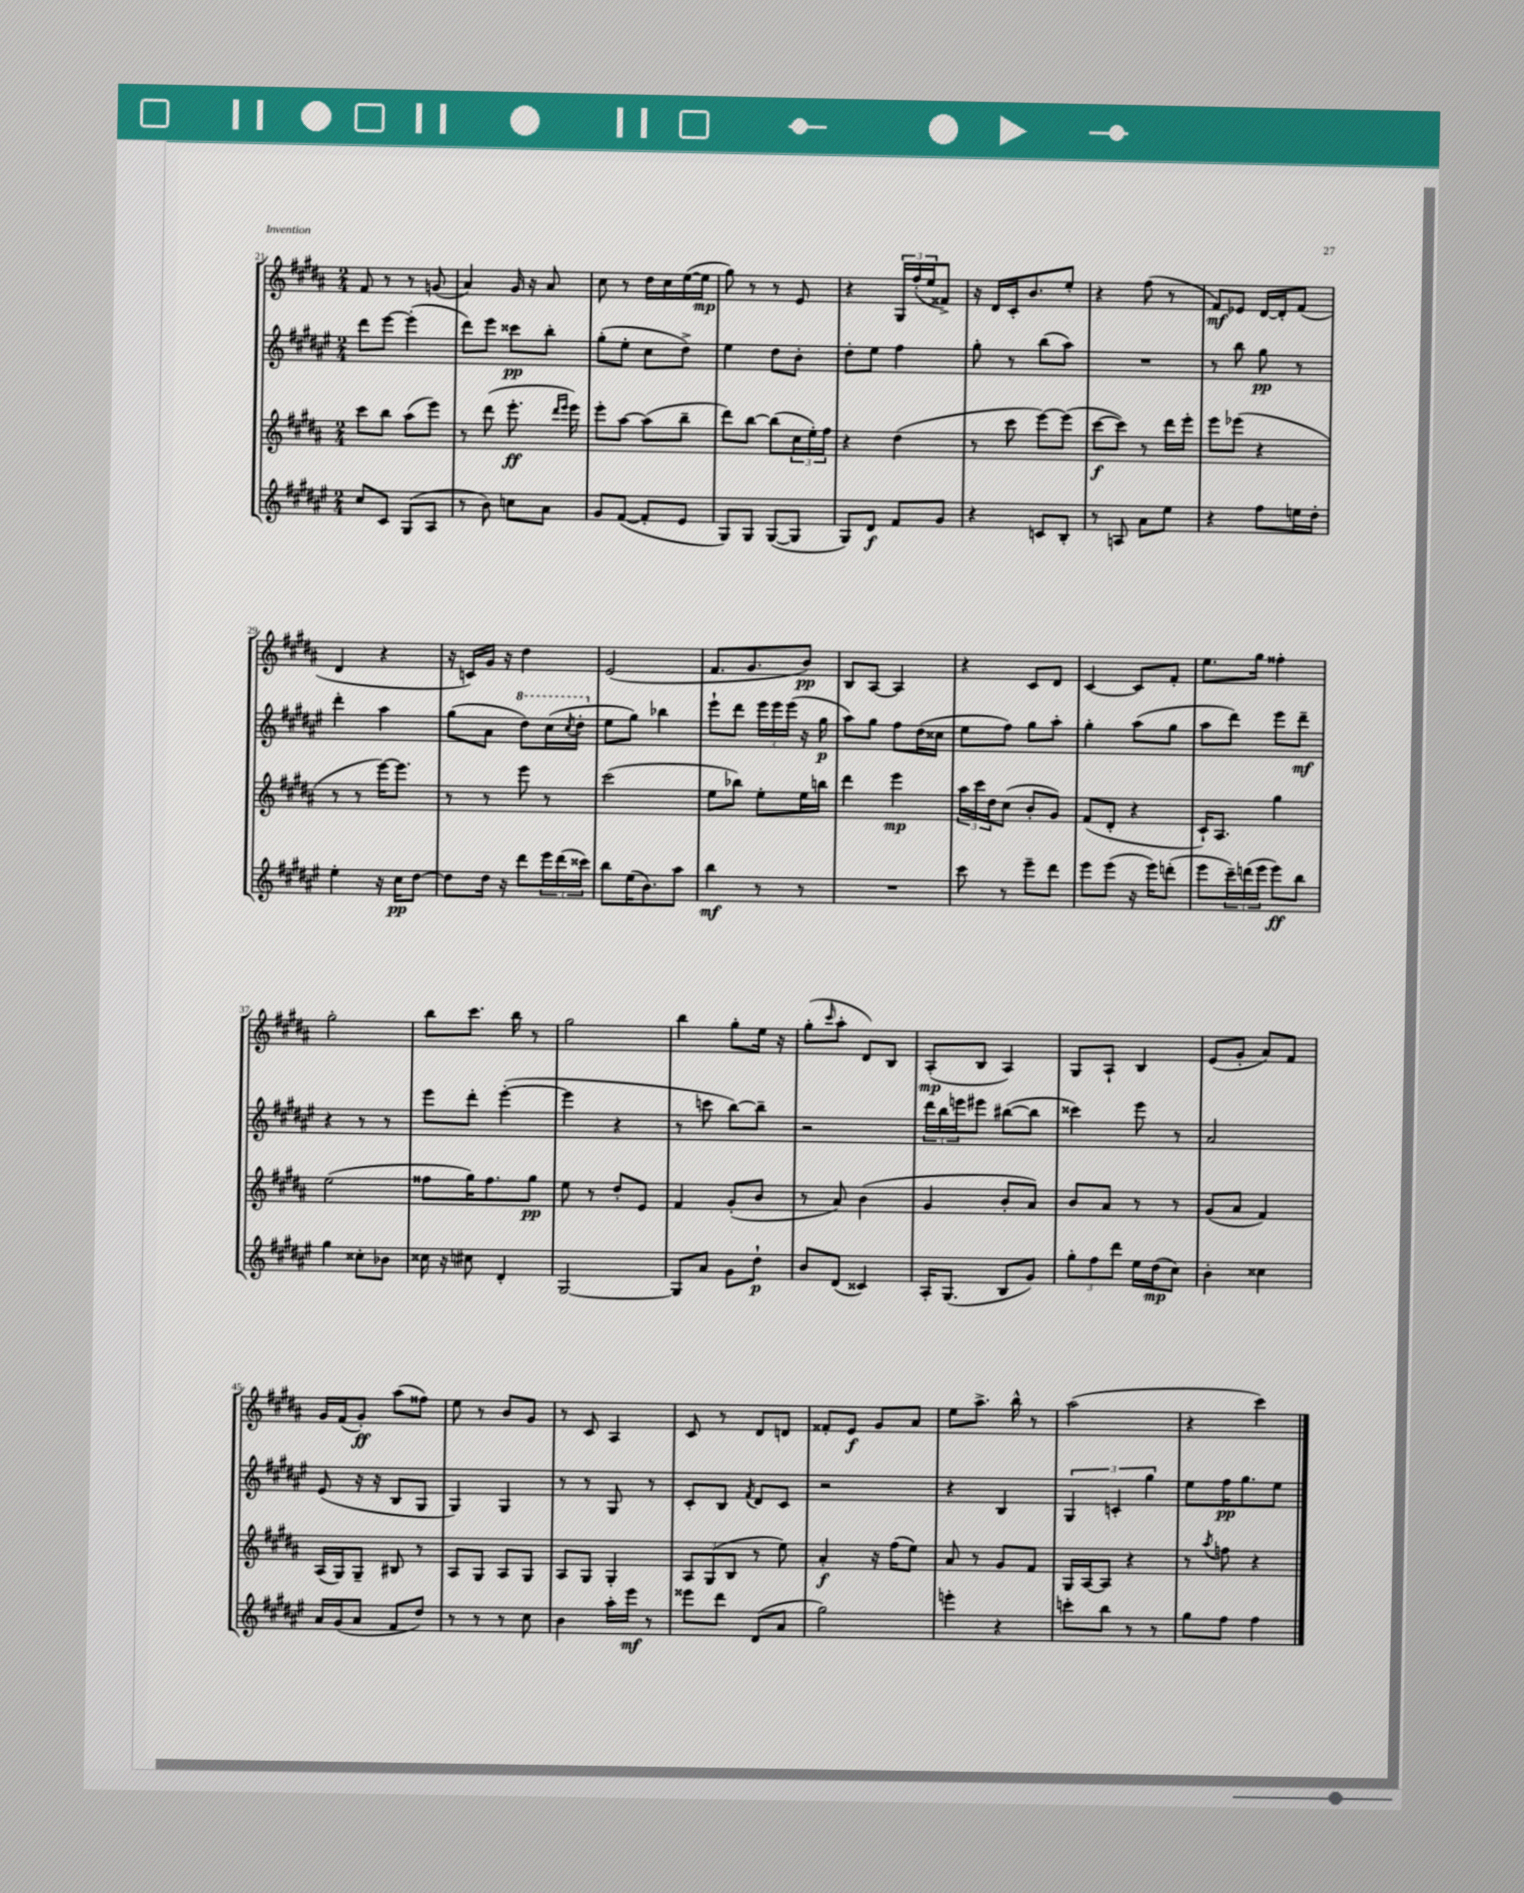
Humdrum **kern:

**kern	**kern	**kern	**kern
*staff4	*staff3	*staff2	*staff1
*clefG2	*clefG2	*clefG2	*clefG2
*k[f#c#g#d#a#e#]	*k[f#c#g#d#a#]	*k[f#c#g#d#a#e#]	*k[f#c#g#d#a#]
*M2/4	*M2/4	*M2/4	*M2/4
8cc#	8ccc#	8ddd#	8f#
8c#	8bb	[8eee#	8r
(8G#	(8aa#	(4eee#']	8r
8A#	8eee)	.	(8g
=	=	=	=
8r	8r	8ddd#)	4a#)
8b)	(8ddd#	8eee#	.
8cc	8.eee'	8ccc##	16g#
.	.	.	16r
8a#	.	8bb'	8a#
.	16qqddd#	.	.
.	16qqeee	.	.
.	16eee)	.	.
=	=	=	=
8g#	8eee'	(8gg#'	8cc#
([8f#	[8aa#	8ee#'	8r
8f#']	(8aa#]	8cc#	16dd#
.	.	.	16cc#
8e#	8bb~	8dd#^)	([16ee
.	.	.	16ee]
=	=	=	=
8G#)	8ddd#)	4ee#	8gg#)
8G#	[8bb	.	8r
([8G#	(8bb]	8dd#	8r
8G#]	24cc#	8b'	8e
.	24ee')	.	.
.	24ff#	.	.
=	=	=	=
8G#)	4r	8dd#'	4r
8d#	.	8ee#	.
8f#	(4dd#	4ff#	24G#
.	.	.	(24ff#'
.	.	.	24ee
8g#	.	.	8f##^)
=	=	=	=
4r	8r	8gg#'	16r
.	.	.	16d#
.	8ccc#	8r	16c#'
.	.	.	8.b
8c	[8eee)	(8bb	.
8B'	(8eee]	8aa#)	8ee'
=	=	=	=
8r	[8ccc#	2r	4r
8A	8ccc#])	.	.
8a#	8r	.	(8ff#
8ee#	16ddd#	.	8r
.	16eee'	.	.
=	=	=	=
4r	8eee	8r	8f#)
.	(8eee-	8bb	8e-
8ff#	4r	8gg#	[16d#
.	.	.	16d#']
16ee	.	8r	(8f#
16dd#'	.	.	.
=	=	=	=
4ee#'	8r	4ddd#'	4d#
.	8r	.	.
16r	[16eee)	4aa#	4r
16cc#	8.eee]	.	.
[8dd#	.	.	.
=	=	=	=
8dd#]	8r	(8gg#	16r
.	.	.	16c)
16dd#	8r	8a#	16g#
16r	.	.	16r
8ddd#	8eee	8ddd#)	4dd#
24eee#	8r	(16ccc#	.
(24ddd#	.	.	.
.	.	8qccc#	.
.	.	16ddd#'	.
24ccc##)	.	.	.
=	=	=	=
8bb	(2ccc#	8ee#	(2e
(16ee#	.	8gg#)	.
8.b)	.	.	.
.	.	4bb-	.
8aa#	.	.	.
=	=	=	=
4bb	8ee	8eee#`	8.f#
.	8bb-)	8ddd#	.
.	.	.	8.g#
8r	8ee'	24eee#	.
.	.	24eee#	.
.	.	(24eee#	.
8r	16ee	16r	8b)
.	16bb	16gg#	.
=	=	=	=
2r	4ddd#	8aa#)	8B
.	.	8gg#	[8A#
.	4eee	8ff#	4A#]
.	.	(16dd#	.
.	.	16cc##	.
=	=	=	=
8ccc#	24aa#	8ee#	4r
.	24ccc#	.	.
.	24dd#	.	.
8r	(8cc#	8ff#)	.
8eee#~	8b'	8gg#	8c#
8ddd#	8g#)	8aa#'	8d#
=	=	=	=
8eee#	(8f#	4gg#'	[4c#
(8eee#	8d#'	.	.
16r	4r	(8aa#	8c#]
16eee#)	.	.	.
(8ddd'	.	8gg#	8f#'
=	=	=	=
8eee#	16c#`)	8aa#	8.ee
.	8.A#	.	.
24ccc#~)	.	8ddd#)	.
(24ddd	.	.	.
.	.	.	16gg#
24eee#	.	.	.
8eee#)	4gg#	8eee#	4ff##'
8bb	.	8ddd#~	.
=	=	=	=
4gg#	(2ee	4r	2gg#'
8cc##'	.	8r	.
8b-	.	8r	.
=	=	=	=
16cc##	8ff##	8eee#	8bb
16r	.	.	.
8cc#	16gg#)	8ddd#'	8.ccc#
.	8.ff##	.	.
4d#'	.	([4eee#'	.
.	.	.	16bb
.	8gg#	.	8r
=	=	=	=
[2G#	8ee	4eee#]	2gg#
.	8r	.	.
.	8dd#'	4r	.
.	8e	.	.
=	=	=	=
8G#]	4f#	8r	4bb
8a#	.	8ccc	.
8g#	(8g#'	[8bb)	8gg#'
8dd#`	8b	8bb~]	16ee
.	.	.	16r
=	=	=	=
8b	8r	2r	(8gg#'
.	.	.	16qqccc#
(8d#	8a#)	.	8aa#'
4c##)	(4b	.	8d#)
.	.	.	8B
=	=	=	=
16A#'	4g#	24ddd#	(8A#'
.	.	24bb	.
(8.G#	.	.	.
.	.	24eee	.
.	.	8eee#	8B
8B	8b'	([8bb#	4A#)
8g#)	8a#)	8bb#]	.
=	=	=	=
12gg#'	8b	4ccc##)	8G#
12ff#	.	.	.
.	8a#	.	8A#`
12ddd#	.	.	.
16ee#	8r	8eee#	4B
(16dd#	.	.	.
8cc#)	8r	8r	.
=	=	=	=
4b'	(8g#	2a#	(8e
.	8a#	.	8g#'
4cc##	4f#)	.	8a#)
.	.	.	8f#
=	=	=	=
16a#	(16A#	(8e#	16g#
(16g#	16G#)	.	(16f#
8a#	8G#~	16r	8g#')
.	.	16r	.
8f#	8B#	8B	(8aa#
8dd#)	8r	8G#	8ff##)
=	=	=	=
8r	8A#	4G#)	8ee
8r	8G#	.	8r
8r	8A#	4G#	8b
8cc#	8G#	.	8g#
=	=	=	=
4b	8A#	8r	8r
.	8G#	8r	8c#
16aa#'	4G#'	8G#	4A#
16eee#	.	.	.
8r	.	8r	.
=	=	=	=
8eee##	12A#	8c#'	8c#
.	(12G#	.	.
8ddd#	.	8B	8r
.	12B	.	.
.	.	8qf#	.
(8d#	8r	8d#	8d#
8a#	8ee)	8c#	8d
=	=	=	=
2gg#)	4a#'	2r	8f##'
.	.	.	8e
.	16r	.	8g#
.	(16ff#	.	.
.	8ee)	.	8a#
=	=	=	=
4eee'	8a#	4r	8ee
.	8r	.	8.aa#^
4r	8g#	4B	.
.	.	.	16bb^^
.	8f#	.	8r
=	=	=	=
8ccc'	16G#	6G#	(2aa#
.	[16A#	.	.
8bb	8A#]	.	.
.	.	6c'	.
8r	4r	.	.
.	.	6gg#	.
8r	.	.	.
=	=	=	=
8gg#	8r	8ee#	4r
.	8qaa#	.	.
8ff#	8ff	16ff#	.
.	.	8.gg#	.
4ff#	4r	.	4ccc#)
.	.	8ee#	.
==	==	==	==
*-	*-	*-	*-
